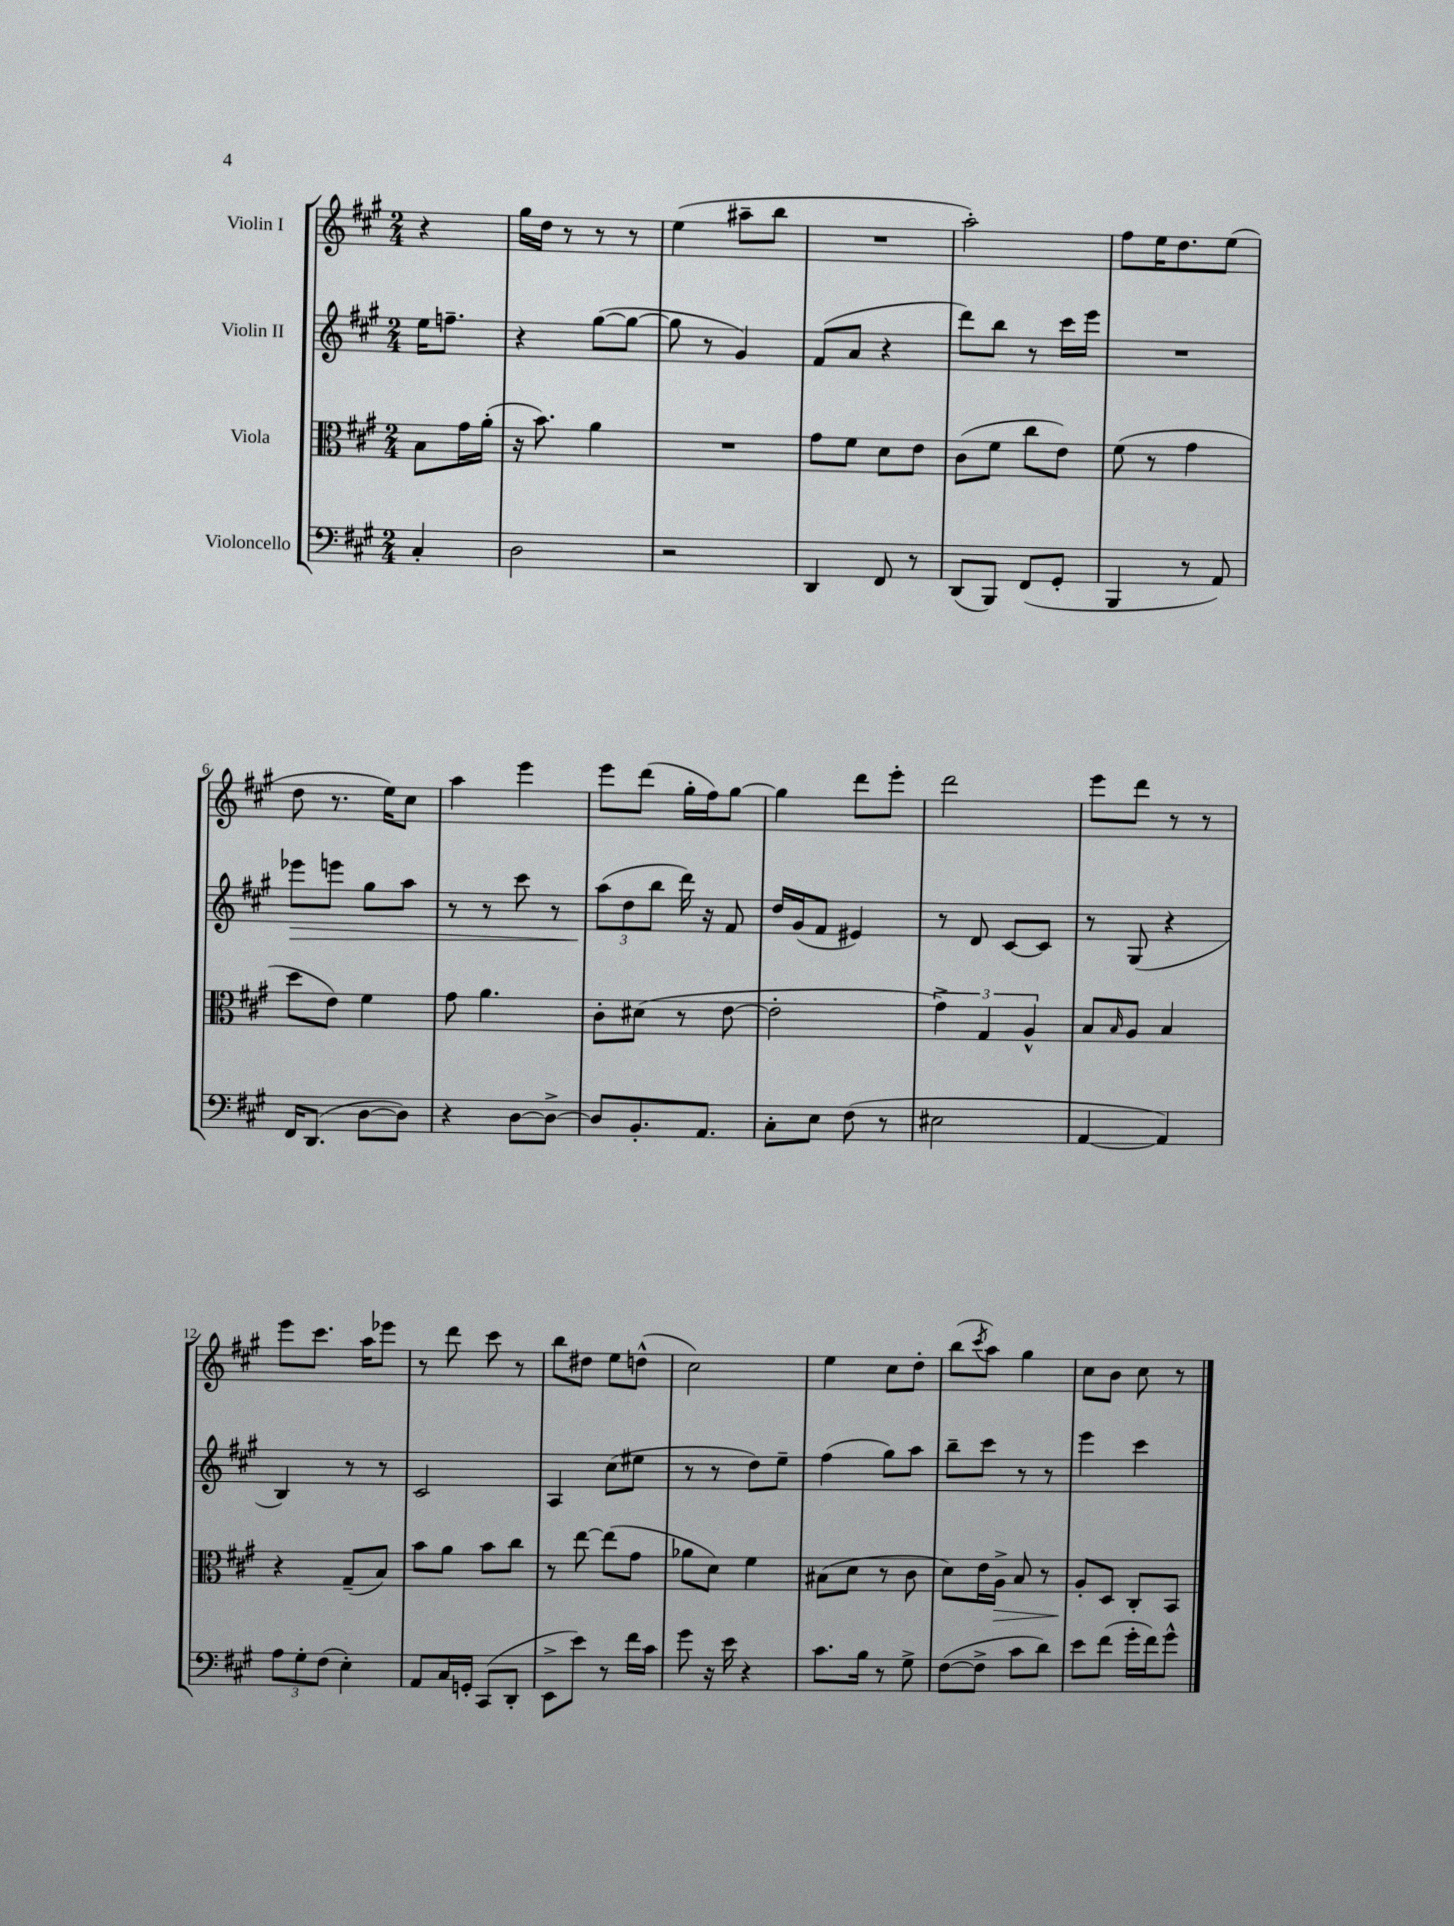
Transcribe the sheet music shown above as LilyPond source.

<<
\new StaffGroup <<
\new Staff = "s0" \with { instrumentName = "Violin I" } {
    \clef treble \key a \major \numericTimeSignature \time 2/4 \partial 4
    r4 |
    gis''16 d''16 r8 r8 r8 |
    e''4( ais''8-- b''8 |
    R2 |
    a''2-.) |
    fis''8 e''16 d''8. e''8( |
    d''8 r8. e''16) cis''8 |
    a''4 e'''4 |
    e'''8 d'''8( gis''16-. fis''16) gis''8~ |
    gis''4 d'''8 e'''8-. |
    d'''2 |
    e'''8 d'''8 r8 r8 |
    e'''8 cis'''8. a''16 ees'''8 |
    r8 d'''8 cis'''8 r8 |
    b''8 dis''8 e''8 d''8-^( |
    cis''2) |
    e''4 cis''8 d''8-. |
    b''8( \acciaccatura { cis'''8 } a''8) gis''4 |
    cis''8 b'8 cis''8 r8 \bar "|." |
}
\new Staff = "s1" \with { instrumentName = "Violin II" } {
    \clef treble \key a \major \numericTimeSignature \time 2/4 \partial 4
    e''16 f''8.-- |
    r4 gis''8~( gis''8~ |
    gis''8 r8 gis'4) |
    fis'8( a'8 r4 |
    d'''8) b''8 r8 cis'''16 e'''16 |
    R2 |
    ees'''8\> e'''8 gis''8 a''8 |
    r8 r8 cis'''8 r8 |
    \tuplet 3/2 { a''8\!( d''8 b''8 } d'''16) r16 fis'8 |
    d''16 gis'16( fis'8 eis'4) |
    r8 d'8 cis'8~ cis'8 |
    r8 gis8( r4 |
    b4) r8 r8 |
    cis'2 |
    a4 cis''8( eis''8 |
    r8 r8 d''8) e''8-- |
    fis''4( gis''8) a''8 |
    b''8-- cis'''8 r8 r8 |
    e'''4 cis'''4 \bar "|." |
}
\new Staff = "s2" \with { instrumentName = "Viola" } {
    \clef alto \key a \major \numericTimeSignature \time 2/4 \partial 4
    b8 gis'16 a'16-.( |
    r16 b'8.) a'4 |
    R2 |
    gis'8 fis'8 d'8 e'8 |
    cis'8( fis'8 cis''8 e'8) |
    fis'8( r8 gis'4 |
    d''8 e'8) fis'4 |
    gis'8 a'4. |
    cis'8-. dis'8( r8 e'8~ |
    e'2-. |
    \tuplet 3/2 { gis'4->) gis4 a4-^ } |
    b8 \grace { b16 } a8 b4 |
    r4 gis8--( b8) |
    b'8 a'8 b'8 cis''8 |
    r8 e''8~ e''8( gis'8 |
    aes'8 d'8) fis'4 |
    bis8( d'8 r8 cis'8 |
    d'8) e'16 a16->\> b8 r8 |
    a8-.\! d8 cis8-. b,8 \bar "|." |
}
\new Staff = "s3" \with { instrumentName = "Violoncello" } {
    \clef bass \key a \major \numericTimeSignature \time 2/4 \partial 4
    cis4-. |
    d2 |
    r2 |
    d,4 fis,8 r8 |
    d,8( b,,8) fis,8( gis,8-. |
    b,,4 r8 a,8) |
    fis,16 d,8.( d8~ d8) |
    r4 d8~ d8~-> |
    d8 b,8.-. a,8. |
    cis8-. e8 fis8( r8 |
    eis2 |
    a,4~ a,4) |
    \tuplet 3/2 { a8 gis8-. fis8( } e4-.) |
    a,8 cis16 g,16-. cis,8( d,8-. |
    e,8-> e'8) r8 fis'16 cis'16 |
    gis'8 r16 e'16 r4 |
    cis'8. b16 r8 gis8-> |
    fis8~( fis8-> cis'8 d'8) |
    e'8 fis'8( gis'16-. fis'16) gis'8-^ \bar "|." |
}
>>
>>
